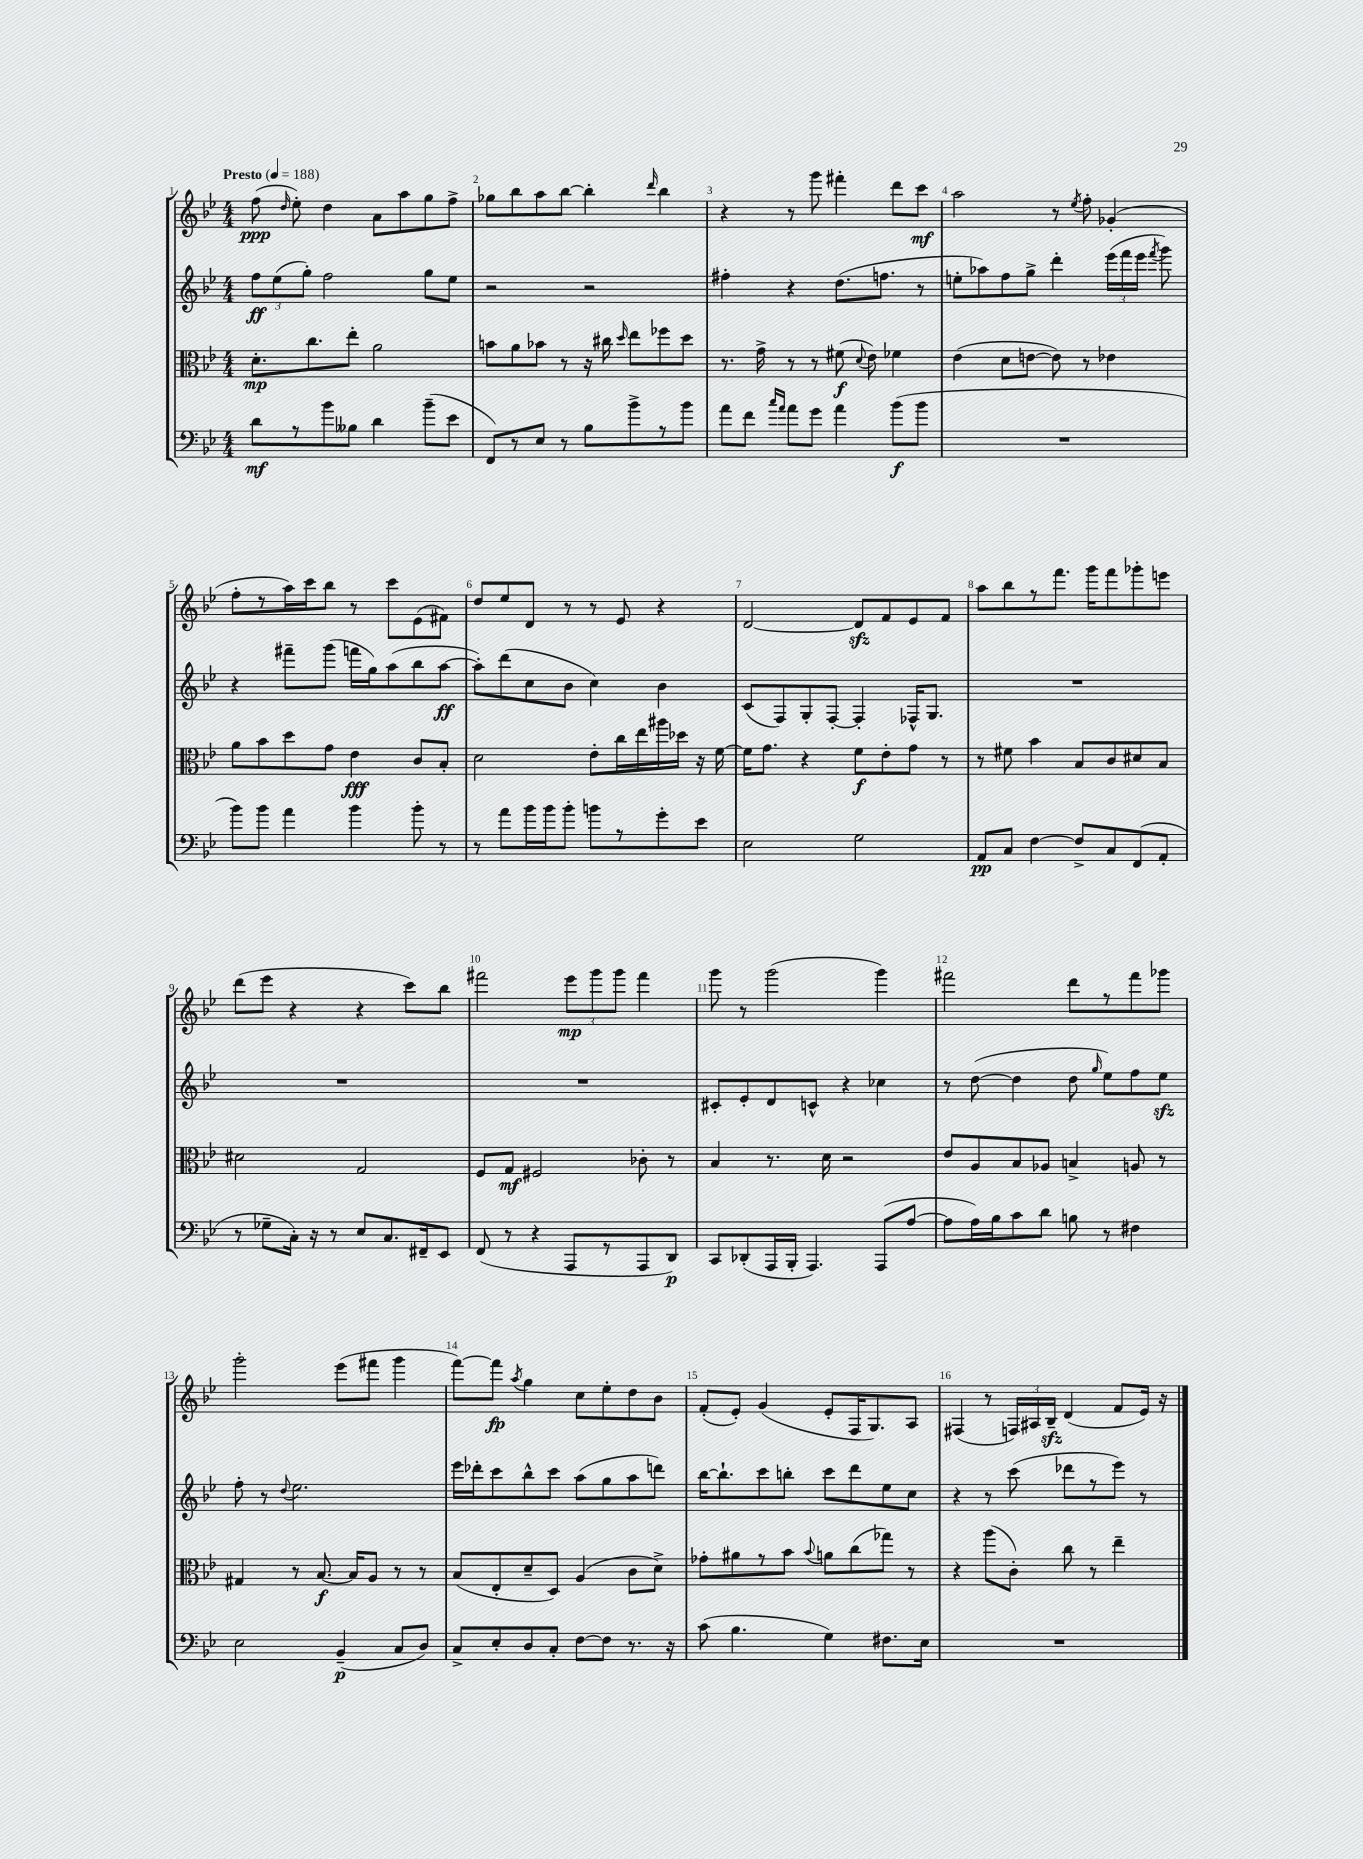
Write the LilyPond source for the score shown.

<<
\new StaffGroup <<
\new Staff = "s0" {
    \clef treble \key bes \major \numericTimeSignature \time 4/4 \tempo "Presto" 4 = 188
    \autoBeamOff f''8\ppp( \grace { d''16 } ees''8-.) d''4 a'8[ a''8 g''8 f''8]-> |
    ges''8[ bes''8 a''8 bes''8]~ bes''4-. \grace { d'''16 } bes''4 |
    r4 r8 g'''8 fis'''4-. d'''8[ c'''8]\mf |
    a''2 r8 \acciaccatura { ees''8 } f''8-. ges'4-.( |
    f''8[-. r8 a''16) c'''16 bes''8] r8 c'''8[ ees'8( fis'8]) |
    d''8[ ees''8 d'8] r8 r8 ees'8 r4 |
    d'2~ d'8[\sfz f'8 ees'8 f'8] |
    a''8[ bes''8 r8 f'''8.] g'''16[ f'''8 ges'''8-. e'''8] |
    d'''8[( ees'''8] r4 r4 c'''8[) bes''8] |
    fis'''2 \tuplet 3/2 { ees'''8[\mp g'''8 g'''8] } fis'''4 |
    g'''8 r8 g'''2( g'''4) |
    fis'''2 d'''8[ r8 fis'''8 ges'''8] |
    g'''2-. ees'''8[( fis'''8] g'''4 |
    f'''8[~) f'''8]\fp \acciaccatura { a''8 } g''4 c''8[ ees''8-. d''8 bes'8] |
    f'8[-.( ees'8]-.) g'4( ees'8[-. f16 g8.) a8] |
    fis4( r8 \tuplet 3/2 { f16[) ais16 bes16]--\sfz } d'4( f'8[ ees'16]) r16 \bar "|." |
}
\new Staff = "s1" {
    \clef treble \key bes \major \numericTimeSignature \time 4/4
    \autoBeamOff \tuplet 3/2 { f''8[\ff ees''8( g''8]-.) } f''2 g''8[ ees''8] |
    r2 r2 |
    fis''4-. r4 d''8.[( f''8.] r8 |
    e''8[-. aes''8) f''8 g''8]-> d'''4-. \tuplet 3/2 { ees'''16[( f'''16 ees'''16] } \acciaccatura { f'''8 } g'''8) |
    r4 fis'''8[-- g'''8]( f'''16[ g''16) a''8( bes''8 a''8]~\ff |
    a''8[-.) d'''8( c''8 bes'8] c''4) bes'4 |
    c'8[( f8) g8-. f8]~-. f4-. fes16[-^ g8.] |
    R1 |
    R1 |
    R1 |
    cis'8[-. ees'8-. d'8 c'8]-^ r4 ces''4 |
    r8 d''8~( d''4 d''8 \grace { g''16 } ees''8[) f''8 ees''8]\sfz |
    f''8-. r8 \appoggiatura { d''8 } ees''2. |
    ees'''16[ des'''16-. c'''8 bes''8-^ c'''8] a''8[( g''8 a''8 d'''8]) |
    bes''16[~ bes''8.-! c'''8 b''8]-. c'''8[ d'''8 ees''8 c''8] |
    r4 r8 c'''8( des'''8[ r8 ees'''8]) r8 \bar "|." |
}
\new Staff = "s2" {
    \clef alto \key bes \major \numericTimeSignature \time 4/4
    \autoBeamOff d'8.[-.\mp c''8. ees''8]-. a'2 |
    b'8[ a'8 bes'8] r8 r16 cis''16 \grace { d''16 } ees''8[ fes''8 d''8] |
    r8. g'16-> r8 r8 fis'8\f( \appoggiatura { d'8 } ees'8) fes'4 |
    ees'4( d'8[ e'8]~ e'8) r8 ees'4 |
    a'8[ bes'8 d''8 g'8] ees'4\fff c'8[ bes8]-. |
    d'2 ees'8[-. c''16 ees''16 ais''16 des''16] r16 f'16~ |
    f'16[ g'8.] r4 f'8[\f ees'8-. g'8] r8 |
    r8 fis'8 bes'4 bes8[ c'8 dis'8 bes8] |
    dis'2 g2 |
    f8[ g8]\mf fis2 ces'8-. r8 |
    bes4 r8. d'16 r2 |
    ees'8[ a8 bes8 aes8] b4-> a8 r8 |
    gis4 r8 bes8.~\f bes16[ a8] r8 r8 |
    bes8[( ees8-. d'8-- d8]) a4( c'8[ d'8]->) |
    ges'8[-. ais'8 r8 bes'8] \appoggiatura { bes'8 } a'8[ c''8( ges''8]) r8 |
    r4 a''8[( c'8]-.) c''8 r8 ees''4-- \bar "|." |
}
\new Staff = "s3" {
    \clef bass \key bes \major \numericTimeSignature \time 4/4
    \autoBeamOff d'8[\mf r8 bes'8 beses8] d'4 bes'8[--( ees'8] |
    f,8[) r8 ees8] r8 bes8[ bes'8-> r8 bes'8] |
    a'8[ f'8] \grace { c''16[ a'16] } a'8[ g'8] a'4 bes'8[\f( bes'8] |
    R1 |
    bes'8[) bes'8] a'4 bes'4 bes'8-. r8 |
    r8 a'8[ bes'16 bes'16 bes'8]-. b'8[ r8 g'8-. ees'8] |
    ees2 g2 |
    a,8[\pp c8] f4~ f8[-> c8 f,8( a,8]-. |
    r8 ges8[-- c16]-.) r16 r8 ees8[ c8. fis,16-- ees,8] |
    f,8( r8 r4 a,,8[ r8 a,,8 d,8]\p) |
    c,8[ des,8-.( a,,16 bes,,16]-. a,,4.) a,,8[( a8]~ |
    a8[ a16) bes16 c'8 d'8] b8 r8 fis4 |
    ees2 bes,4--\p( c8[ d8]) |
    c8[-> ees8-. d8 c8]-. f8[~ f8] r8. r16 |
    c'8( bes4. g4) fis8.[ ees16] |
    R1 \bar "|." |
}
>>
>>
\layout { \context { \Score \override BarNumber.break-visibility = ##(#f #t #t) barNumberVisibility = #all-bar-numbers-visible } }
